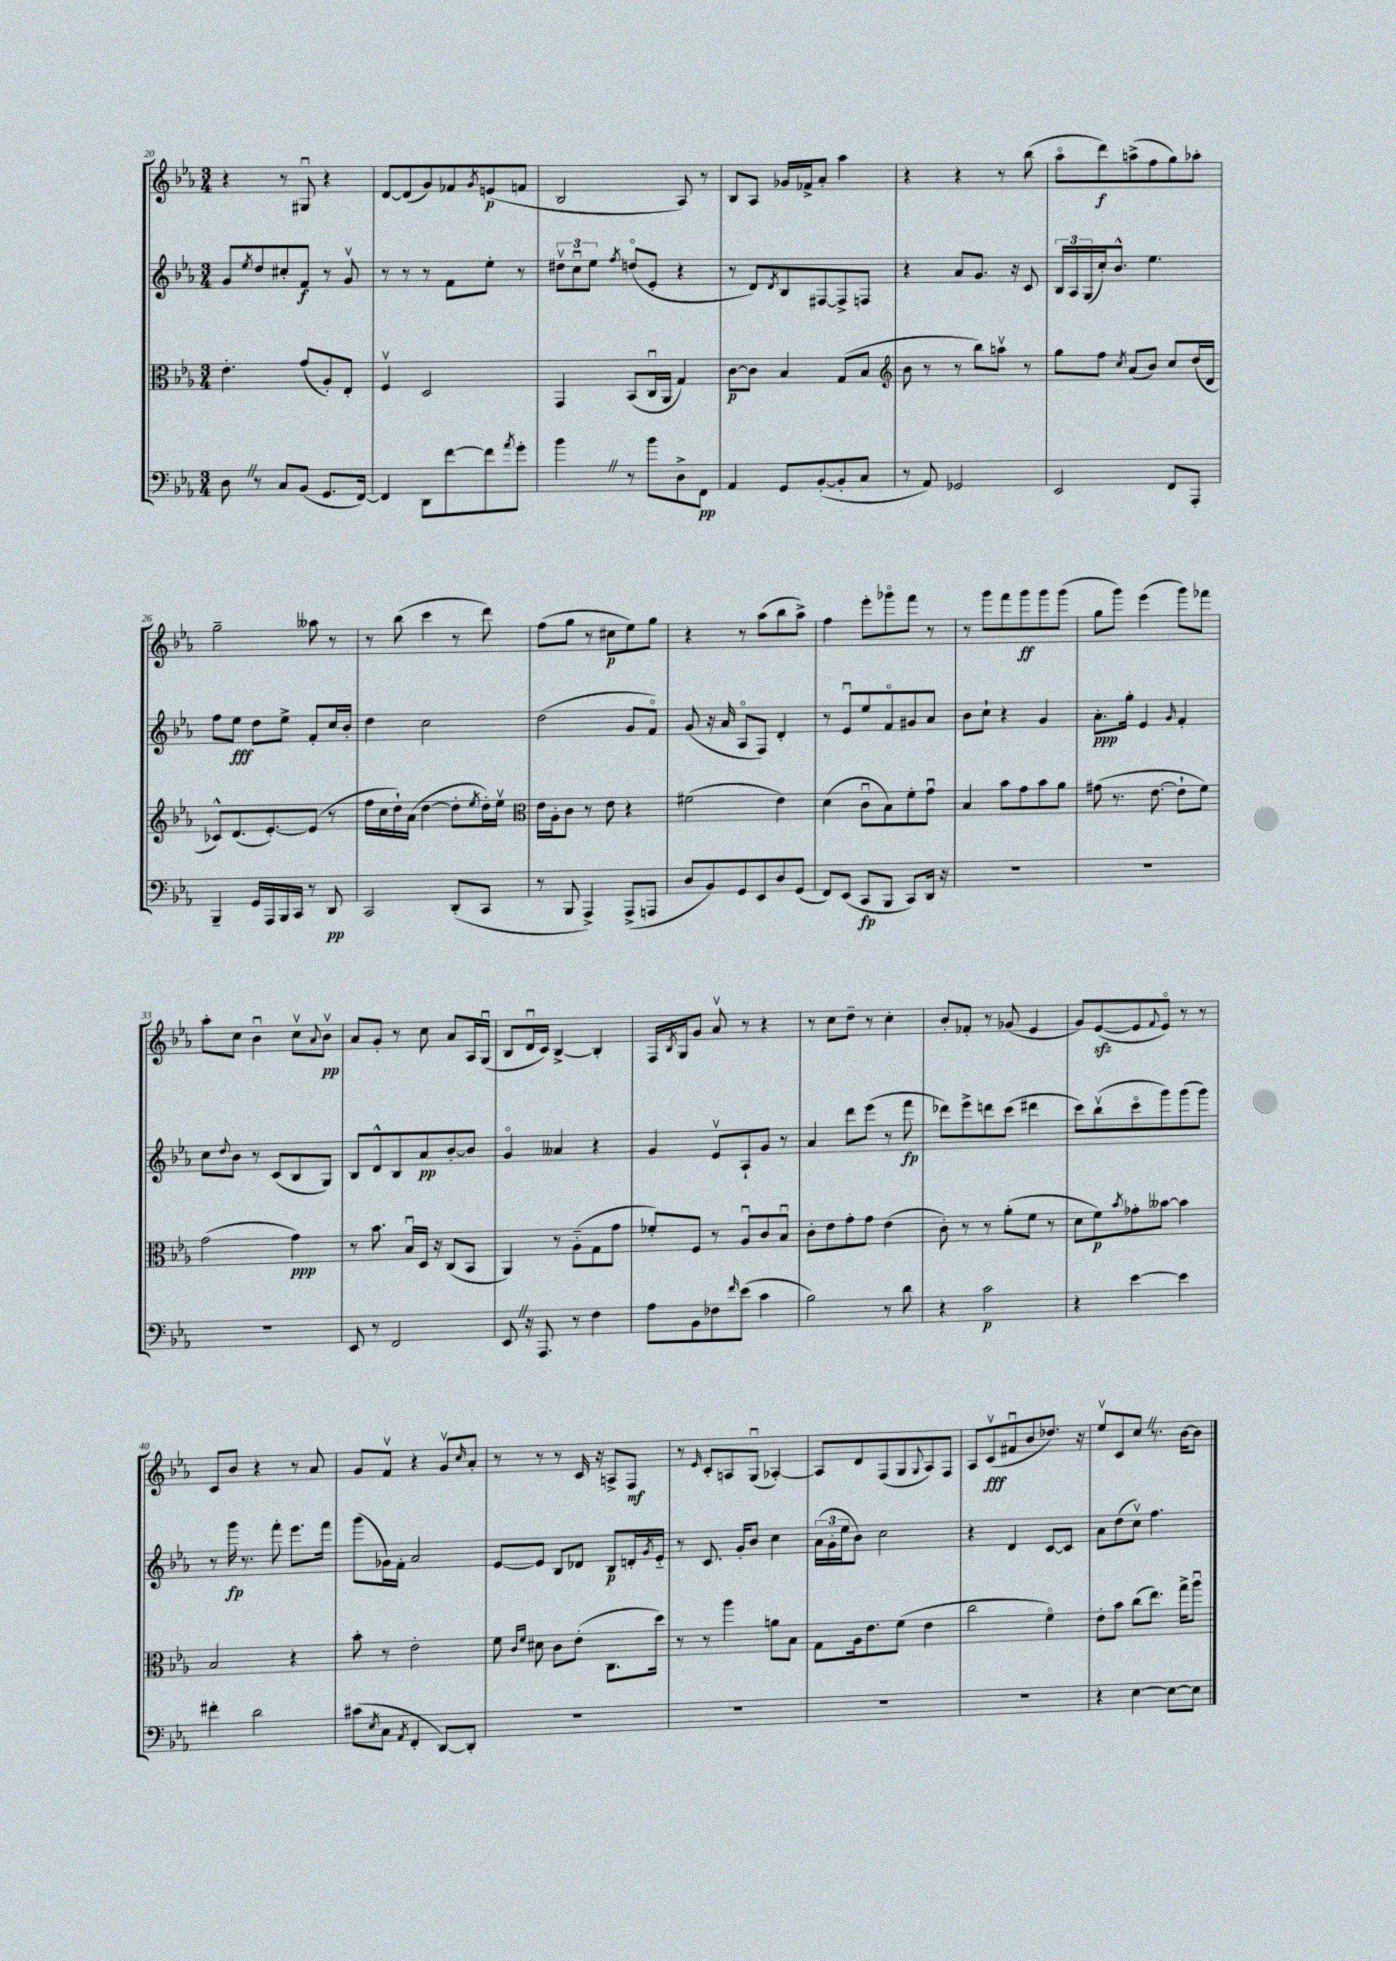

**kern	**kern	**kern	**kern
*staff4	*staff3	*staff2	*staff1
*clefF4	*clefC3	*clefG2	*clefG2
*k[b-e-a-]	*k[b-e-a-]	*k[b-e-a-]	*k[b-e-a-]
*M3/4	*M3/4	*M3/4	*M3/4
8D	4.e-'	8g	4r
.	.	8qee-	.
8r	.	8dd	.
8C	.	8cc#'	8r
(8BB-	(8g	8f	8G#u
8.GG	8A-')	8r	4r
.	8E-'	8gv	.
[16FF)	.	.	.
=	=	=	=
4FF]	4Fv	8r	[8d
.	.	8r	(8d]
8DD	2D	8r	8g)
[8f	.	8f	8f-
.	.	.	8qg
8f]	.	8ee-'	(8e
8qa-	.	.	.
8g'	.	8r	8f
=	=	=	=
4b-	4GG	12dd#v	2B-
.	.	12ccu	.
.	.	12ee-	.
.	.	8qff	.
8r	(8BB-	(8ddo	.
8b-	16Cu	8e-'	.
.	16AA-	.	.
8D^	4G)	4r	8A-)
8FF	.	.	8r
=	=	=	=
4AA-	[8c	8r	8B-
.	8c]	8d)	8A-
.	.	8qd	.
8GG	4B-	8B-	16g-
.	.	.	16f-^
([8BB-'	.	[8F#	8a-'
8BB-']	(8G	8F#^]	4aa-
8C	8B-	8F	.
=	=	=	=
*	*clefG2	*	*
8r	8b-	4r	4r
8AA-)	8r	.	.
2GG-	8r	8a-	4r
.	8bb-)	8.g	.
.	8aav	.	8r
.	.	16r	.
.	8r	8c	(8bb-
=	=	=	=
2EE-	8gg	24B-	8aa-o
.	.	24A-	.
.	.	(24G	.
.	8ff	16cc')	8ddd)
.	.	8.b-^^	.
.	8qcc	.	.
.	(8a-	.	(8aa^
.	8b-)	4.ee-	8ff
8FF	8cc	.	8gg)
8AAA-'	(16dd	.	8aa-'
.	16d	.	.
=	=	=	=
4BBB-~	8c-^^)	8ff	2gg~
.	(8.d	8ee-	.
16GG	.	8dd	.
16AAA-	[8.e-')	.	.
16BBB-	.	8ee-^	.
16CC	.	.	.
8r	(8e-]	8f'	8aa--
8DD	8r	16cc	8r
.	.	16b-'	.
=	=	=	=
2CC	16ff	4dd	8r
.	16cc	.	.
.	16dd`)	.	(8bb-
.	(16a-	.	.
.	[4dd	2cc	4ccc
(8DD'	8dd']	.	8r
.	8qee-	.	.
8CC	16dd')	.	8ddd)
.	16ee-v	.	.
=	=	=	=
*	*clefC3	*	*
8r	16e-	(2dd	(8ff
.	16A-'	.	.
8BBB-	8c	.	8gg
4AAA-^)	8r	.	8r
.	8e-	.	8cc#
(8AAA-^	4r	8g	8ee-)
8AAA	.	8fo)	8gg
=	=	=	=
8D	(2f#	(8g	4r
8BB-)	.	16r	.
.	.	16a-	.
8GG	.	8A-o	8r
8EE-	.	8F)	(8aa-
8D	4e-)	4d'	8bb-
(8GG	.	.	8aa-^)
=	=	=	=
8FF)	(4d	8r	4ff
(8EE-	.	8e-u	.
8CC	8cu	8ee-	8eee-'
8BBB-	8B-)	8fo	8ggg-o
8CC)	8f'	8g#	8fff
16DD	8gu	8a-	8r
16r	.	.	.
=	=	=	=
2.r	4B-	8b-	8r
.	.	8cc`	8ggg
.	8b-	4r	8fff
.	8g	.	8ggg
.	8b-	4g	8ggg
.	8a-	.	(8ggg
=	=	=	=
2.r	(8g#	8.a-'	8gg
.	8.r	.	8ggg)
.	.	16gg'	.
.	.	4e-	(4eee-
.	[8.e-	.	.
.	.	16qqg	.
.	8e-`]	4f'	8ggg)
.	8f)	.	8fff-
=	=	=	=
2.r	(2g	8cc	8aa-'
.	.	8qqdd	.
.	.	8b-	8cc
.	.	8r	4b-u
.	.	(8c	.
.	4g)	8B-	8ccv
.	.	.	8qqa-
.	.	8G)	8b-v
=	=	=	=
8EE-	8r	8B-	8a-
8r	8.b-	8d^^	8g'
2FF	.	8B-	8r
.	16B-u	.	.
.	16D	8a-	8cc
.	16r	.	.
.	(8C	[8b-'	8a-
.	8BB-	8b-]	16A-
.	.	.	(16Gu
=	=	=	=
8EE-	4AA-)	4go	8B-
16r	.	.	16du
8.AAA-	.	.	16c)
.	8r	4a--	[4B-^
8r	(8A-'~	.	.
4F	8G	4r	4B-']
.	8g	.	.
=	=	=	=
8A-	8f-')	4g	16F
.	.	.	8qB-
.	.	.	16G
8BB-	8F	.	8g
8F-	8r	8e-v	8a-v
16qqf	.	.	.
(8e-	8A-u	8A-`	8r
4c	8c	8g	4r
.	8B-u	8r	.
=	=	=	=
2B-)	8c'	4a-	8r
.	8e-	.	8cc
.	8g'	8ddd	8dd~
.	8g	(8eee-	8r
8r	(4e-	8r	4cc'
8d	.	8fff	.
=	=	=	=
4r	8c')	8ddd-)	8b-'
.	8r	8eee-^	8f-'
2c	8r	8ddd	8r
.	(8a-'	(8ccc	(8g-
.	8f	4ddd#	4e-
.	8r	.	.
=	=	=	=
4r	8d	8ccc)	8g)
.	8f)	(8bb-v	([8e-
.	8qb-	.	.
[4e-	8g-'	8ccco	8e-]
.	.	.	8qqf
.	[8b--	8ggg)	8e-o)
4e-]	4b--]	(8ggg	8r
.	.	8ggg)	8r
=	=	=	=
4f#'	2B-	8r	8c
.	.	16ggg	8b-
.	.	8.r	.
2d	.	.	4r
.	.	8fff'	.
.	4r	8.eee-	8r
.	.	.	8a-
.	.	16fff	.
=	=	=	=
(8c#	8b-'	(8ggg	8g
8qE-	.	.	.
8C	8r	16g-)	8fv
.	.	16f'	.
8qAA-	.	.	.
4FF'	2e-'	2a-	4r
[8DD)	.	.	8gv
.	.	.	16qqcc
8DD']	.	.	8a-'
=	=	=	=
2.r	8f	[8e-	8r
.	16qqc	.	.
.	16qqf	.	.
.	8d#	8e-]	8r
.	8c	8B-	8r
.	(8e-'	8d-	16c
.	.	.	16r
.	8.C	8B-	8A^
.	.	16d'	8F
.	.	8qg	.
.	16dd)	16e-'~	.
=	=	=	=
2.r	8r	8r	8r
.	.	.	16qqe-
.	8r	8.c	8c'
.	4aa-	.	8A
.	.	16g'	.
.	.	8b-	(8Gu
.	8a	4cc	[4A-')
.	8B-	.	.
=	=	=	=
2.r	8G	(24a-	8A-]
.	.	24g'	.
.	.	24ee-	.
.	16A-	8b-)	8d
.	8.e-	.	.
.	.	2cc	(8F
.	(8f	.	8G
.	.	.	8qqG
.	4e-	.	8A-)
.	.	.	8F
=	=	=	=
2.r	2cc	4r	8A-
.	.	.	(8cv
.	.	4d	8f#u
.	.	.	8b-
.	4fo)	[8c	8.dd-)
.	.	8c]	.
.	.	.	16r
=	=	=	=
4r	8e-'	8a-	8ee-v
.	8b-	(8dd	8c
[4E-	(8cc	8ccv)	8cc
.	8.ee-)	4.ff	8.r
8E-_	.	.	.
.	16gg^	.	[16b-
8E-]	8aa-u	.	8b-]
==	==	==	==
*-	*-	*-	*-
